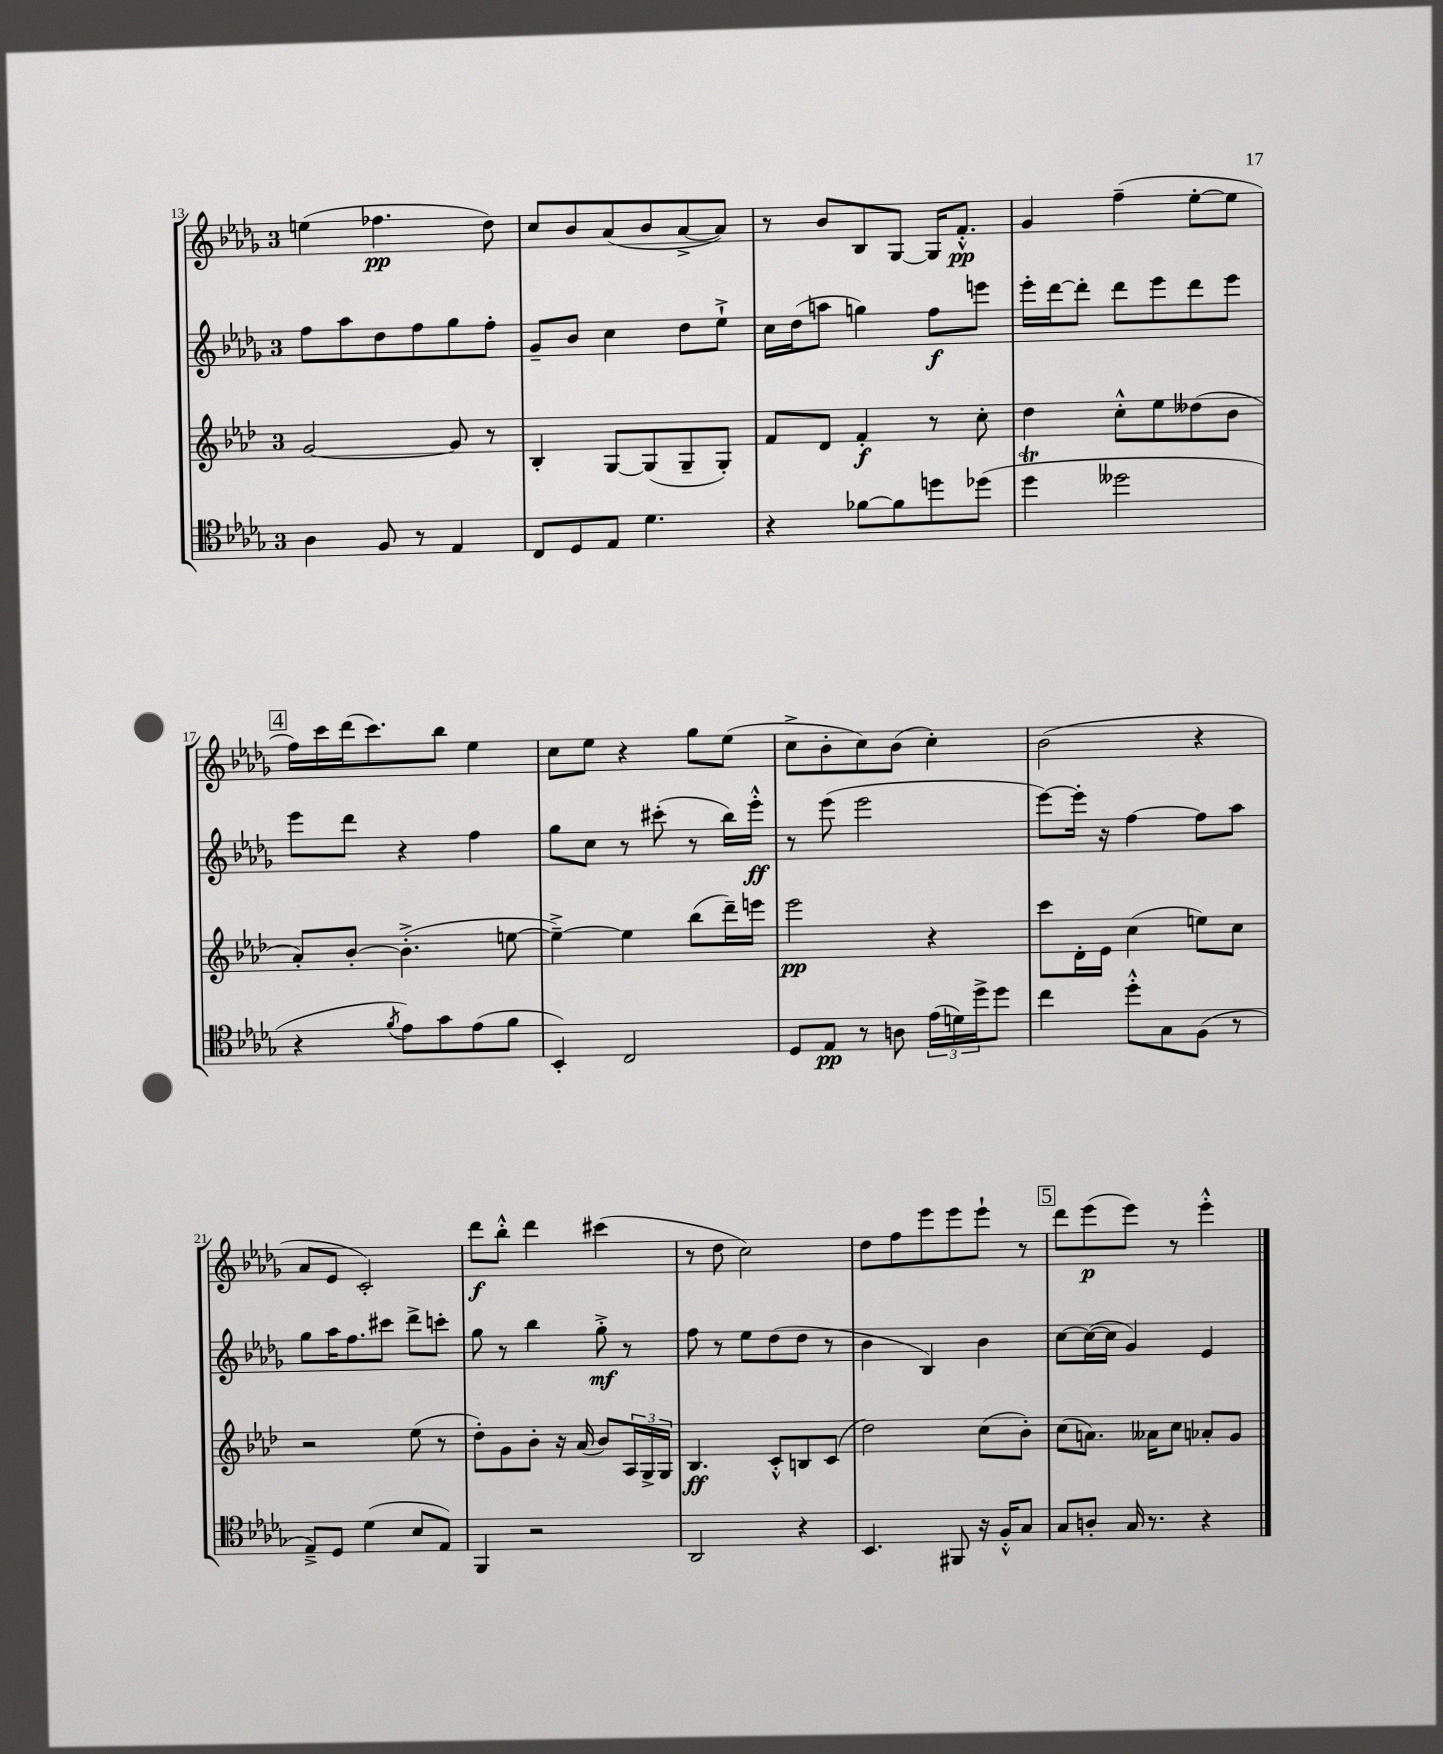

**kern	**dynam	**kern	**dynam	**kern	**dynam	**kern	**dynam
*part4	*part4	*part3	*part3	*part2	*part2	*part1	*part1
*staff4	*staff4	*staff3	*staff3	*staff2	*staff2	*staff1	*staff1
*clefC4	*	*clefG2	*	*clefG2	*	*clefG2	*
*k[b-e-a-d-g-]	*	*k[b-e-a-d-]	*	*k[b-e-a-d-g-]	*	*k[b-e-a-d-g-]	*
*M3/4	*	*M3/4	*	*M3/4	*	*M3/4	*
=13	=13	=13	=13	=13	=13	=13	=13
4A-\	.	[2g/	.	8ff\L	.	(4een\	.
.	.	.	.	8aa-\	.	.	.
8F/	.	.	.	8dd-\	.	4.ff-X\	pp
8r	.	.	.	8ff\	.	.	.
4E-/	.	8g/]	.	8gg-\	.	.	.
.	.	8r	.	8ff'\J	.	8dd-\)	.
=14	=14	=14	=14	=14	=14	=14	=14
8C/L	.	4B-'/	.	8g-~/L	.	8cc/L	.
8D-/	.	.	.	8b-/J	.	8b-/	.
8E-/J	.	[8G/L	.	4cc\	.	(8a-/	.
4.d-\	.	(8G/]	.	.	.	8b-/	.
.	.	8G~/	.	8dd-\L	.	[8a-^/	.
.	.	8G'/J)	.	8ee-`^\J	.	8a-/J])	.
=15	=15	=15	=15	=15	=15	=15	=15
4r	.	8f/L	.	16cc\LL	.	8r	.
.	.	.	.	(16dd-\J	.	.	.
.	.	8d-/J	.	8aan\J	.	8b-/L	.
[8f-X\L	.	4f'/	f	4ggn\)	.	8B-/	.
8f-\]	.	.	.	.	.	[8G-/J	.
8ddn\	.	8r	.	8ff\L	f	16G-/KL]	.
.	.	.	.	.	.	8.f'^^/J	pp
(8dd-X\J	.	8cc'\	.	8eeen\J	.	.	.
=16	=16	=16	=16	=16	=16	=16	=16
4dd-T\	.	4dd-\	.	16eee-'\LL	.	4g-/	.
.	.	.	.	[16ddd-\J	.	.	.
.	.	.	.	8ddd-'\J]	.	.	.
2dd--X\	.	8cc'^^\L	.	8ddd-\L	.	(4ff~\	.
.	.	8ee-\	.	8eee-\	.	.	.
.	.	(8dd--X\	.	8ddd-\	.	[8ee-'\L	.
.	.	8b-\J	.	8eee-\J	.	8ee-\J]	.
!!LO:LB:g=z
!!LO:REH:place=s1:t=4
=17	=17	=17	=17	=17	=17	=17	=17
4r	.	8a-'/L)	.	8eee-\L	.	16ff\LL)	.
.	.	.	.	.	.	16ccc\	.
.	.	[8b-'/J	.	8ddd-\J	.	(16ddd-\J	.
.	.	.	.	.	.	8.ccc\)	.
8qf/	.	.	.	.	.	.	.
8e-\L)	.	(4.b-'^\]	.	4r	.	.	.
8g-\	.	.	.	.	.	8bb-\J	.
(8e-\	.	.	.	4ff\	.	4ee-\	.
8f\J	.	[8een\	.	.	.	.	.
=18	=18	=18	=18	=18	=18	=18	=18
4BB-'/)	.	4ee~^\_)	.	8gg-\L	.	8cc\L	.
.	.	.	.	8cc\J	.	8ee-\J	.
2C/	.	4ee\]	.	8r	.	4r	.
.	.	.	.	(8ccc#X'\	.	.	.
.	.	(8bb-\L	.	8r	.	8gg-\L	.
.	.	16ddd-~\L)	.	16bb-\LL)	.	(8ee-\J	.
.	.	16eeen\JJ	.	16eee-'^^\JJ	ff	.	.
=19	=19	=19	=19	=19	=19	=19	=19
8D-/L	.	2eee-\	pp	8r	.	8cc^\L	.
8E-/J	pp	.	.	(8eee-\	.	8b-'\	.
8r	.	.	.	2eee-\	.	8cc\)	.
8An\	.	.	.	.	.	(8b-\J	.
(24e-\LL	.	4r	.	.	.	4cc'\)	.
24dn\)	.	.	.	.	.	.	.
24dd-^\J	.	.	.	.	.	.	.
8dd-\J	.	.	.	.	.	.	.
=20	=20	=20	=20	=20	=20	=20	=20
4cc\	.	8ccc\L	.	[8eee-\L)	.	(2b-\	.
.	.	16d-'\L	.	16eee-'\Jk]	.	.	.
.	.	16e-\JJ	.	16r	.	.	.
8dd-'^^\L	.	(4cc\	.	[4ff\	.	.	.
8G-\	.	.	.	.	.	.	.
(8F\J	.	8een\L)	.	8ff\L]	.	4r	.
8r	.	8cc\J	.	8aa-\J	.	.	.
!!LO:LB:g=z
=21	=21	=21	=21	=21	=21	=21	=21
8E-~^/L)	.	2r	.	8gg-\L	.	8a-/L	.
8D-/J	.	.	.	16aa-\K	.	8e-/J	.
.	.	.	.	8.ff\	.	.	.
(4d-\	.	.	.	.	.	2c'/)	.
.	.	.	.	8ccc#X\J	.	.	.
8B-/L	.	(8ee-\	.	8ddd-^\L	.	.	.
8E-/J)	.	8r	.	8cccn'\J	.	.	.
=22	=22	=22	=22	=22	=22	=22	=22
4FF/	.	8dd-'\L)	.	8gg-\	.	8ddd-\L	f
.	.	8g\	.	8r	.	8bb-'^^\J	.
2r	.	8b-'\J	.	4bb-\	.	4ddd-\	.
.	.	16r	.	.	.	.	.
.	.	(16a-/	.	.	.	.	.
.	.	8b-/L)	.	8gg-'^\	mf	(4ccc#X\	.
.	.	24A-/L	.	8r	.	.	.
.	.	24G^/	.	.	.	.	.
.	.	24G/JJ	.	.	.	.	.
=23	=23	=23	=23	=23	=23	=23	=23
2AA-/	.	4.B-/	ff	8ff\	.	8r	.
.	.	.	.	8r	.	8dd-\	.
.	.	.	.	8ee-\L	.	2cc\)	.
.	.	8c'^^/L	.	(8dd-\	.	.	.
4r	.	8Bn/	.	8dd-\J	.	.	.
.	.	(8c/J	.	8r	.	.	.
=24	=24	=24	=24	=24	=24	=24	=24
4.BB-/	.	2dd-\)	.	4b-\	.	8dd-\L	.
.	.	.	.	.	.	8ff\	.
.	.	.	.	4B-/)	.	8eee-\	.
8FF#X/	.	.	.	.	.	8eee-\	.
16r	.	(8cc\L	.	4b-\	.	8eee-`\J	.
16F'^^/KL	.	.	.	.	.	.	.
8G-/J	.	8b-'\J)	.	.	.	8r	.
!!LO:REH:place=s1:t=5
=25	=25	=25	=25	=25	=25	=25	=25
8G-/L	.	(8cc\L	.	[8cc\L	.	8ddd-\L	.
8An'/J	.	8.an\J)	.	(16cc\L_	.	(8eee-\	p
.	.	.	.	16cc\JJ]	.	.	.
16G-/	.	.	.	4g-/)	.	8eee-\J)	.
8.r	.	16a--X\KL	.	.	.	.	.
.	.	8cc\J	.	.	.	8r	.
4r	.	8a-X'/L	.	4e-/	.	4eee-'^^\	.
.	.	8g/J	.	.	.	.	.
==	==	==	==	==	==	==	==
*-	*-	*-	*-	*-	*-	*-	*-
